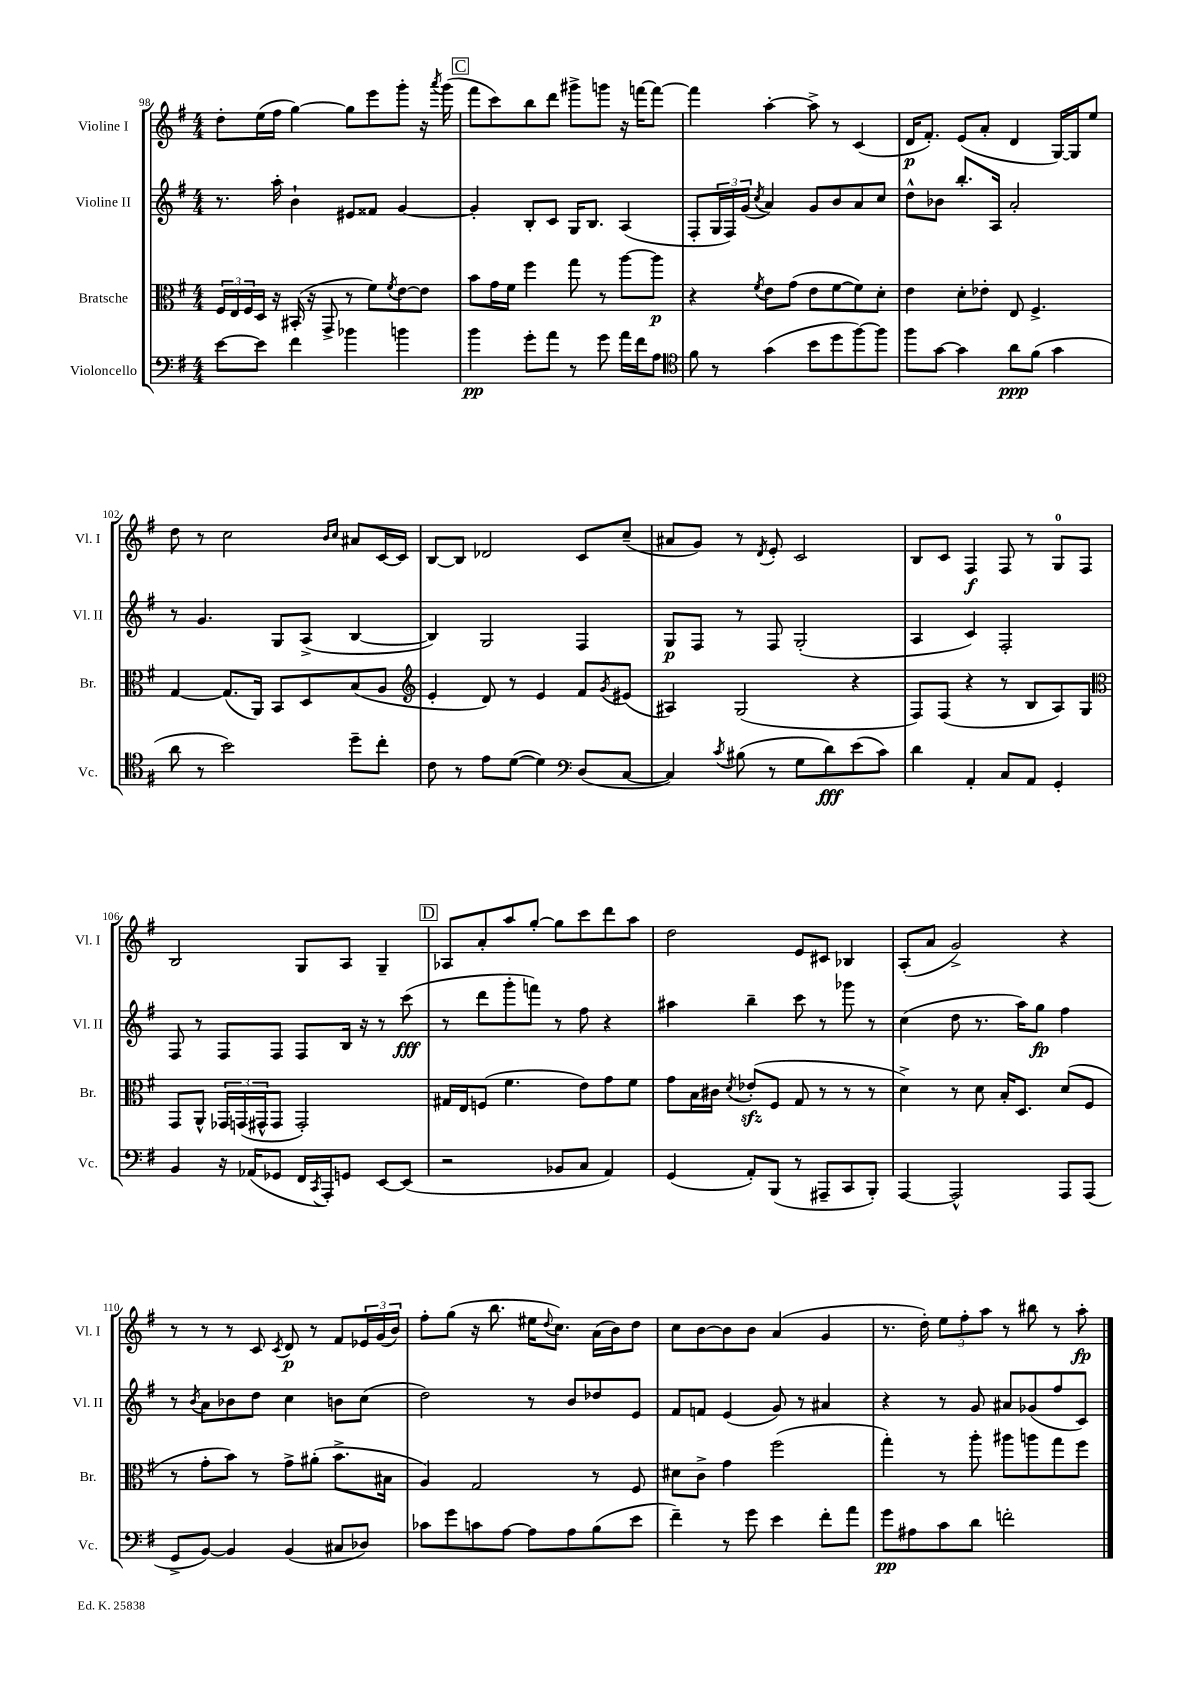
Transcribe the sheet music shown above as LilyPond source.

<<
\new StaffGroup <<
\new Staff = "s0" \with { instrumentName = "Violine I" shortInstrumentName = "Vl. I" } {
    \clef treble \key g \major \numericTimeSignature \time 4/4
    d''8-. e''16( fis''16 g''4~) g''8 e'''8 g'''8-. r16 \acciaccatura { a'''8 } g'''16( |
    \mark \markup { \box "C" } fis'''8 c'''8) b''8 d'''8 gis'''8-> g'''8 r16 f'''16~ f'''8~ |
    f'''4 a''4~-. a''8-> r8 c'4( |
    d'16\p fis'8.-.) e'8( a'8-. d'4 g16~) g16 e''8 |
    d''8 r8 c''2 \grace { b'16 c''16 } ais'8 c'16~ c'16 |
    b8~ b8 des'2 c'8 c''8--( |
    ais'8 g'8) r8 \acciaccatura { d'8 } e'8-. c'2 |
    b8 c'8 fis4\f fis8 r8 g8-0 fis8 |
    b2 g8 a8 g4-- |
    \mark \markup { \box "D" } aes8 a'8-. a''8 g''8~-. g''8 c'''8 d'''8 a''8 |
    d''2 e'8 cis'8 bes4 |
    a8-.( a'8 g'2->) r4 |
    r8 r8 r8 c'8 \acciaccatura { c'8 } d'8\p r8 fis'8 \tuplet 3/2 { ees'16 g'16( b'16) } |
    fis''8-. g''8( r16 b''8. eis''16 \appoggiatura { d''8 } c''8.) a'16( b'16) d''8 |
    c''8 b'8~ b'8 b'8 a'4( g'4 |
    r8. d''16-.) \tuplet 3/2 { e''8 fis''8-. a''8 } r8 bis''8 r8 a''8-.\fp \bar "|." |
}
\new Staff = "s1" \with { instrumentName = "Violine II" shortInstrumentName = "Vl. II" } {
    \clef treble \key g \major \numericTimeSignature \time 4/4
    r8. a''16-. b'4-! eis'8 fisis'8 g'4~ |
    \mark \markup { \box "C" } g'4-. b8-. c'8 g16 b8. a4( |
    fis8-. \tuplet 3/2 { g16 fis16) g'16( } \acciaccatura { c''8 } a'4) g'8 b'8 a'8 c''8 |
    d''8-^ bes'8 b''8.-. a16 a'2-. |
    r8 g'4. g8 a8->( b4~ |
    b4) g2 fis4 |
    g8\p fis8 r8 fis8 g2-.( |
    a4 c'4) fis2-. |
    fis8 r8 fis8 fis8 fis8 b16 r16 r8 c'''8\fff( |
    \mark \markup { \box "D" } r8 d'''8 g'''8-. f'''8) r8 fis''8 r4 |
    ais''4 b''4-- c'''8 r8 ges'''8 r8 |
    c''4( d''8 r8. a''16) g''8\fp fis''4 |
    r8 \acciaccatura { b'8 } a'8 bes'8 d''8 c''4 b'8 c''8( |
    d''2) r8 b'8 des''8 e'8 |
    fis'8 f'8 e'4( g'8) r8 ais'4 |
    r4 r8 g'8 ais'8 ges'8( fis''8 c'8) \bar "|." |
}
\new Staff = "s2" \with { instrumentName = "Bratsche" shortInstrumentName = "Br." } {
    \clef alto \key g \major \numericTimeSignature \time 4/4
    \tuplet 3/2 { fis16 e16 fis16 } d16 r16 bis,16-.( r16 g,8-> r8 fis'8) \acciaccatura { fis'8 } e'8~ e'8 |
    \mark \markup { \box "C" } b'8 g'16 fis'16 fis''4 g''8 r8 a''8~ a''8\p |
    r4 \acciaccatura { fis'8 } e'8 g'8( e'8 fis'8~ fis'8) d'8-. |
    e'4 d'8-. ees'8-. e8 fis4.-> |
    g4~ g8.( a,16) b,8 d8 b8( a8 |
    \clef treble e'4-. d'8) r8 e'4 fis'8 \acciaccatura { g'8 } eis'8( |
    ais4) g2( r4 |
    fis8) fis8( r4 r8 b8 a8) g8 |
    \clef alto g,8 a,8-^ \tuplet 3/2 { ges,16 g,16( gis,16-^ } gis,8 gis,2-.) |
    \mark \markup { \box "D" } gis16 e16 f8( fis'4. e'8) g'8 fis'8 |
    g'8 b16 cis'16 \acciaccatura { d'8 } ees'8-.\sfz( fis8 g8 r8 r8 r8 |
    d'4->) r8 d'8 b16-. d8. d'8( fis8 |
    r8 g'8-. b'8) r8 g'8-> ais'8-.( b'8.-> bis16 |
    a4) g2 r8 fis8 |
    dis'8 c'8-> g'4 fis''2( |
    g''4-.) r8 a''8-. ais''8 a''8 g''8 fis''8 \bar "|." |
}
\new Staff = "s3" \with { instrumentName = "Violoncello" shortInstrumentName = "Vc." } {
    \clef bass \key g \major \numericTimeSignature \time 4/4
    e'8~ e'8 fis'4 bes'4 b'4 |
    \mark \markup { \box "C" } b'4\pp g'8-. a'8 r8 g'8 a'16 fis'16 a8 |
    \clef tenor fis'8 r8 g'4( b'8 d''8 fis''8~) fis''8 |
    fis''8 g'8~ g'4 a'8\ppp fis'8( g'4 |
    a'8 r8 b'2) d''8-- c''8-. |
    c'8 r8 e'8 d'8~( d'4) \clef bass d8( c8~ |
    c4) \acciaccatura { c'8 } bis8( r8 g8 d'8\fff) e'8( c'8) |
    d'4 a,4-. c8 a,8 g,4-. |
    b,4 r16 aes,16( ges,8 fis,16 \acciaccatura { c,8 } a,,16-.) g,8 e,8~ e,8( |
    \mark \markup { \box "D" } r2 bes,8 c8 a,4) |
    g,4( a,8-.) b,,8( r8 ais,,8-- c,8 b,,8-.) |
    a,,4~ a,,2-^ a,,8 a,,8( |
    g,8-> b,8~) b,4 b,4( cis8 des8) |
    ces'8 g'8 c'8 a8~ a8 a8 b8( e'8 |
    fis'4--) r8 g'8 e'4 fis'8-. a'8 |
    g'8\pp ais8 c'8 d'8 f'2-. \bar "|." |
}
>>
>>
\layout { \context { \Score currentBarNumber = #98 } }
